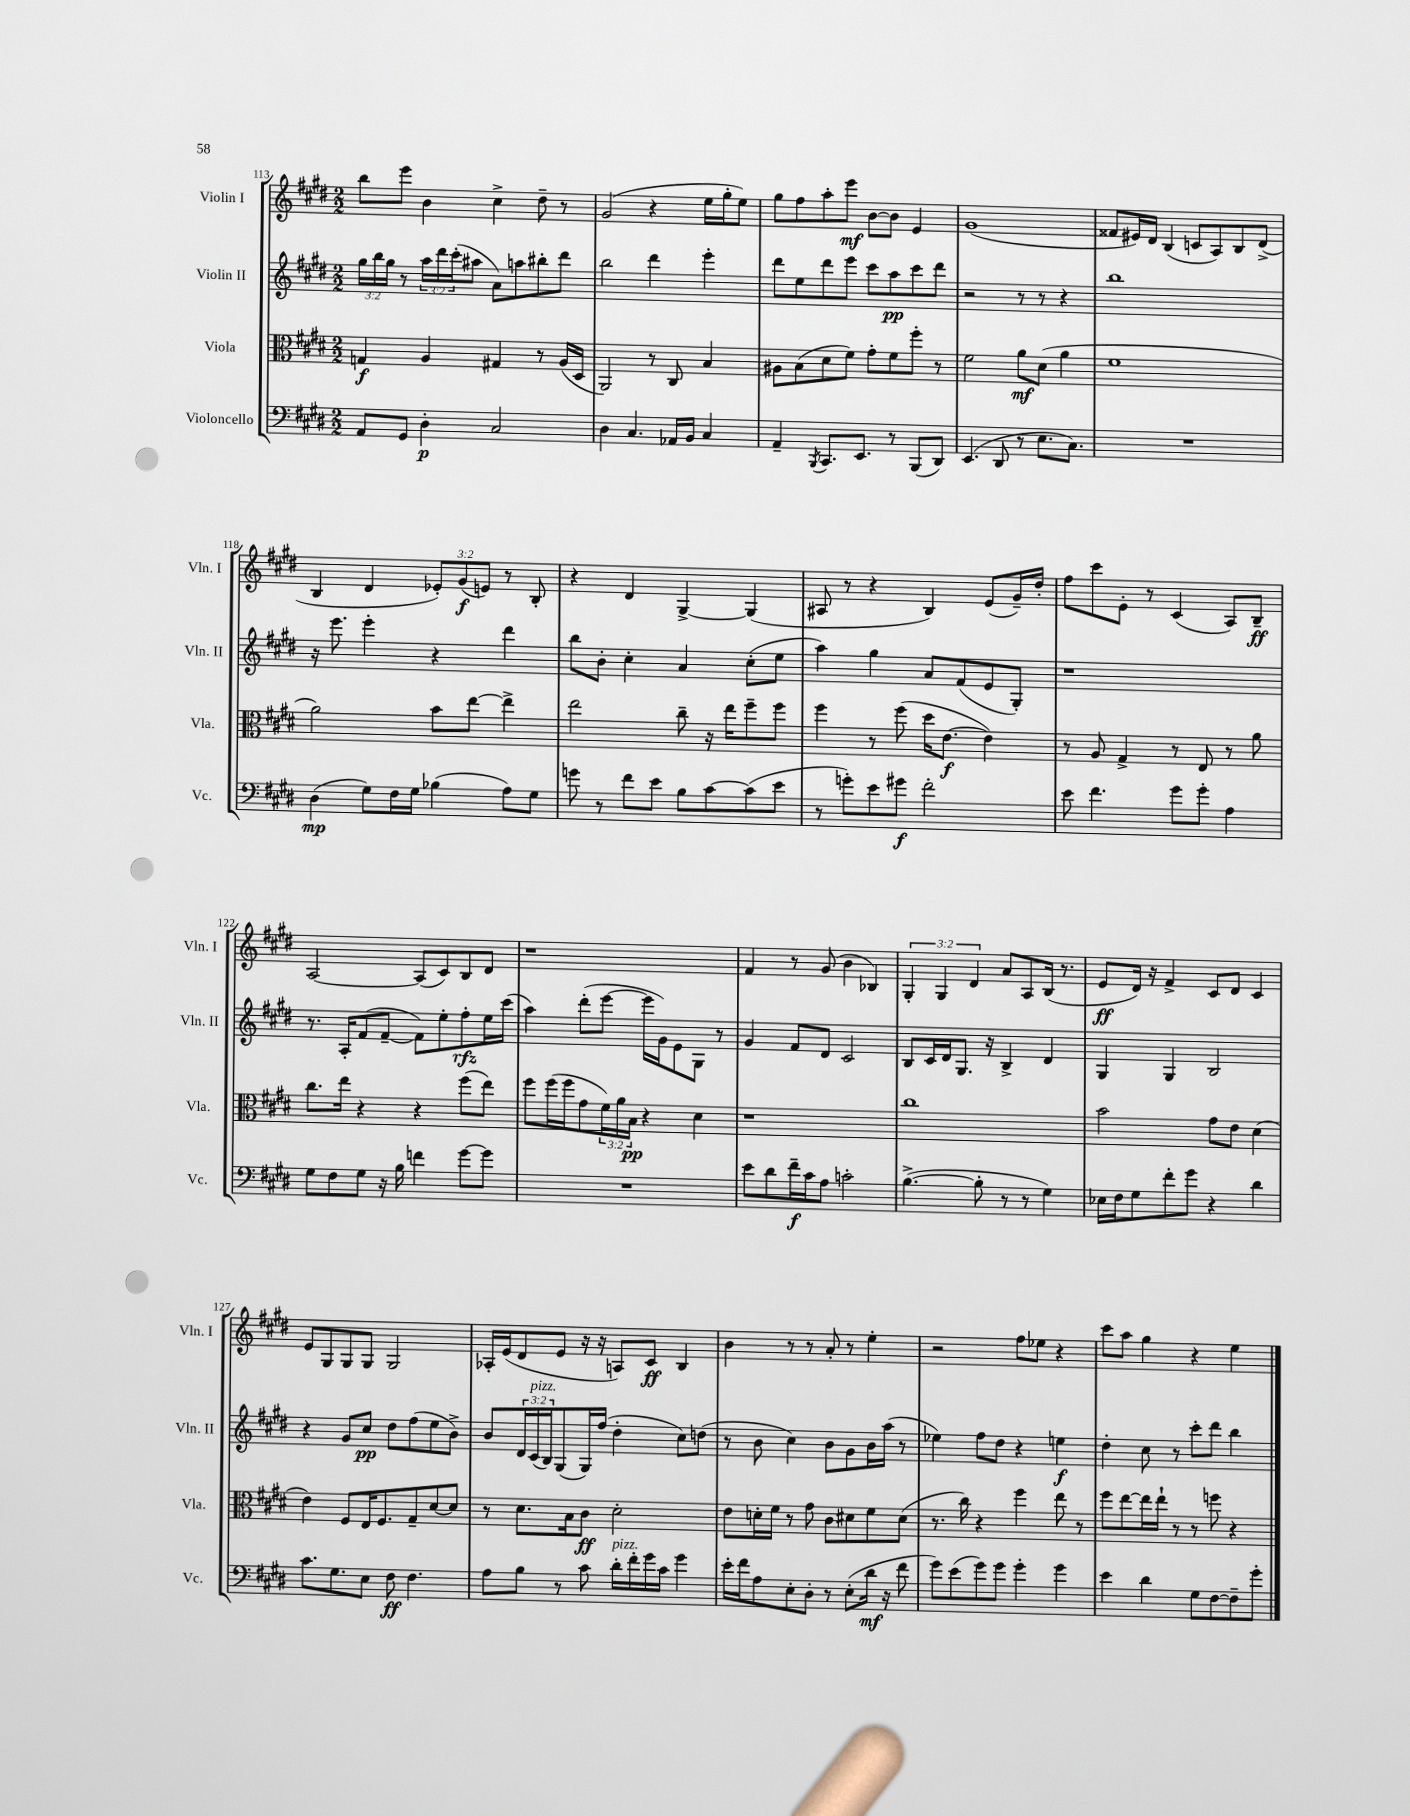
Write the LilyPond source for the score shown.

<<
\new StaffGroup <<
\new Staff = "s0" \with { instrumentName = "Violin I" shortInstrumentName = "Vln. I" } {
    \clef treble \key e \major \numericTimeSignature \time 2/2 \override Staff.TupletNumber.text = #tuplet-number::calc-fraction-text
    b''8 e'''8 b'4 cis''4-> dis''8-- r8 |
    gis'2( r4 e''16 gis''16-. e''8) |
    gis''8 fis''8 a''8-. e'''8\mf b'8~ b'8 e'4 |
    gis'1( |
    fisis'8 eis'16) dis'16 b4( c'8 a8) b8 dis'8->( |
    b4 dis'4 \tuplet 3/2 { ees'8-.) gis'8\f( e'8) } r8 b8-. |
    r4 dis'4 gis4~-> gis4( |
    ais8 r8 r4 b4) e'8( gis'16--) dis''16-. |
    fis''8 cis'''8 e'8-. r8 cis'4( a8) b8--\ff |
    a2~ a8( cis'8) b8 dis'8 |
    r1 |
    fis'4 r8 gis'8( b'4 bes4) |
    \tuplet 3/2 { gis4-. gis4 dis'4 } a'8 a8 b16( r8. |
    e'8\ff dis'16) r16 fis'4-> cis'8 dis'8 cis'4 |
    e'8 gis8 gis8 gis8 gis2 |
    aes16-. e'16( dis'8 e'8 r16 r16 a8) cis'8\ff b4 |
    b'4 r8 r8 a'8-. r8 e''4-. |
    r2 fis''8 ees''8 r4 |
    cis'''8 a''8 gis''4 r4 e''4 \bar "|." |
}
\new Staff = "s1" \with { instrumentName = "Violin II" shortInstrumentName = "Vln. II" } {
    \clef treble \key e \major \numericTimeSignature \time 2/2 \override Staff.TupletNumber.text = #tuplet-number::calc-fraction-text
    \tuplet 3/2 { gis''16 b''16 gis''16 } r8 \tuplet 3/2 { a''16 dis'''16 cis'''16-.( } ais''8 a'8) a''8 bis''8-. dis'''8 |
    b''2 dis'''4 e'''4-. |
    dis'''8 e''8 dis'''8 e'''8 cis'''8 a''8\pp cis'''8 dis'''8 |
    r2 r8 r8 r4 |
    b''1 |
    r16 e'''8. e'''4-. r4 dis'''4 |
    b''8 b'8-. cis''4-. a'4 cis''8-.( e''8 |
    a''4) gis''4 a'8 fis'8( e'8 gis8-.) |
    r1 |
    r8. a16-. fis'8( fis'8~-- fis'8) e''8-. fis''8-.\rfz e''16 cis'''16( |
    a''4) dis'''8-.( e'''8~ e'''16 gis'16) e'8 gis8 r8 |
    gis'4 fis'8 dis'8 cis'2 |
    b8 cis'16 dis'16 gis8. r16 b4-> dis'4 |
    gis4 gis4 b2 |
    r4 gis'8 cis''8\pp dis''8 fis''8( e''8 b'8->) |
    b'8 \tuplet 3/2 { dis'16 cis'16^\markup { \italic "pizz." }( b16) } gis8( gis16) fis''16( dis''4-. cis''8) d''8( |
    r8 b'8 cis''4) b'8 gis'8 b'16 a''16( r8 |
    ees''4) fis''8 dis''8 r4 e''4\f |
    dis''4-. cis''8 r8 cis'''8-. dis'''8 b''4 \bar "|." |
}
\new Staff = "s2" \with { instrumentName = "Viola" shortInstrumentName = "Vla." } {
    \clef alto \key e \major \numericTimeSignature \time 2/2 \override Staff.TupletNumber.text = #tuplet-number::calc-fraction-text
    g4\f a4 gis4 r8 a16( dis16 |
    a,2) r8 cis8 b4 |
    ais8 b8( dis'8 fis'8) gis'8-. fis'8 fis''8-. r8 |
    fis'2 a'8\mf dis'8( a'4 |
    fis'1 |
    a'2) b'8 e''8~ e''4-> |
    e''2 cis''8-- r16 e''16 fis''8-- fis''8 |
    fis''4 r8 fis''8( dis''16 e'8.~\f e'4) |
    r8 a8 gis4-> r8 e8 r8 a'8 |
    cis''8. e''16 r4 r4 fis''8( e''8) |
    fis''8 fis''16( fis''16 gis'8 \tuplet 3/2 { fis'16) a'16 b16\pp } r4 dis'4 |
    r1 |
    cis''1 |
    b'2 gis'8 e'8 dis'4( |
    e'4) fis8 e16 fis8. gis8-- dis'8~ dis'8 |
    r8 dis'8. b16 cis'8\ff dis'2-. |
    e'8 d'16-. fis'16 r8 gis'8 cis'8 dis'8 fis'8 dis'8( |
    r8. cis''16) r4 fis''4 e''8 r8 |
    fis''8 e''8~ e''16 e''16-! r8 r8 f''8 r4 \bar "|." |
}
\new Staff = "s3" \with { instrumentName = "Violoncello" shortInstrumentName = "Vc." } {
    \clef bass \key e \major \numericTimeSignature \time 2/2
    a,8 gis,8 dis4-.\p cis2 |
    dis4 cis4. aes,16 b,16 cis4 |
    a,4-- \acciaccatura { b,,8 } cis,8. e,8. r8 b,,8( dis,8) |
    e,4.( dis,8 r8 e8. cis8.) |
    R1 |
    dis4\mp( gis8) fis16 gis16 bes4( a8) gis8 |
    g'8 r8 fis'8 e'8 b8 cis'8~ cis'8( e'8 |
    r8 g'8-.) e'8 gis'8\f fis'2-. |
    e'8 fis'4. gis'8 gis'8-. a4 |
    gis8 fis8 gis8 r16 b16 f'4 gis'8~ gis'8 |
    R1 |
    e'8 dis'8 fis'16--\f cis'16 a8 c'2-. |
    b4.~->( b8-. r8 r8 gis4) |
    ees16 fis16 gis8 fis'8-. gis'8 r4 dis'4 |
    cis'8. gis8. e8 fis8\ff fis4. |
    a8 b8 r8 cis'8 dis'16-.^\markup { \italic "pizz." } fis'16-. gis'16 cis'16 gis'4 |
    e'16-. fis'16 a8 e8-. dis8-. r8 e8-.( dis'16\mf r16 fis'8 |
    gis'8) e'8( gis'8) gis'8 gis'4-. gis'4 |
    e'4 dis'4 gis8 fis8~ fis8-- gis'8-. \bar "|." |
}
>>
>>
\layout { \context { \Score currentBarNumber = #113 } }
